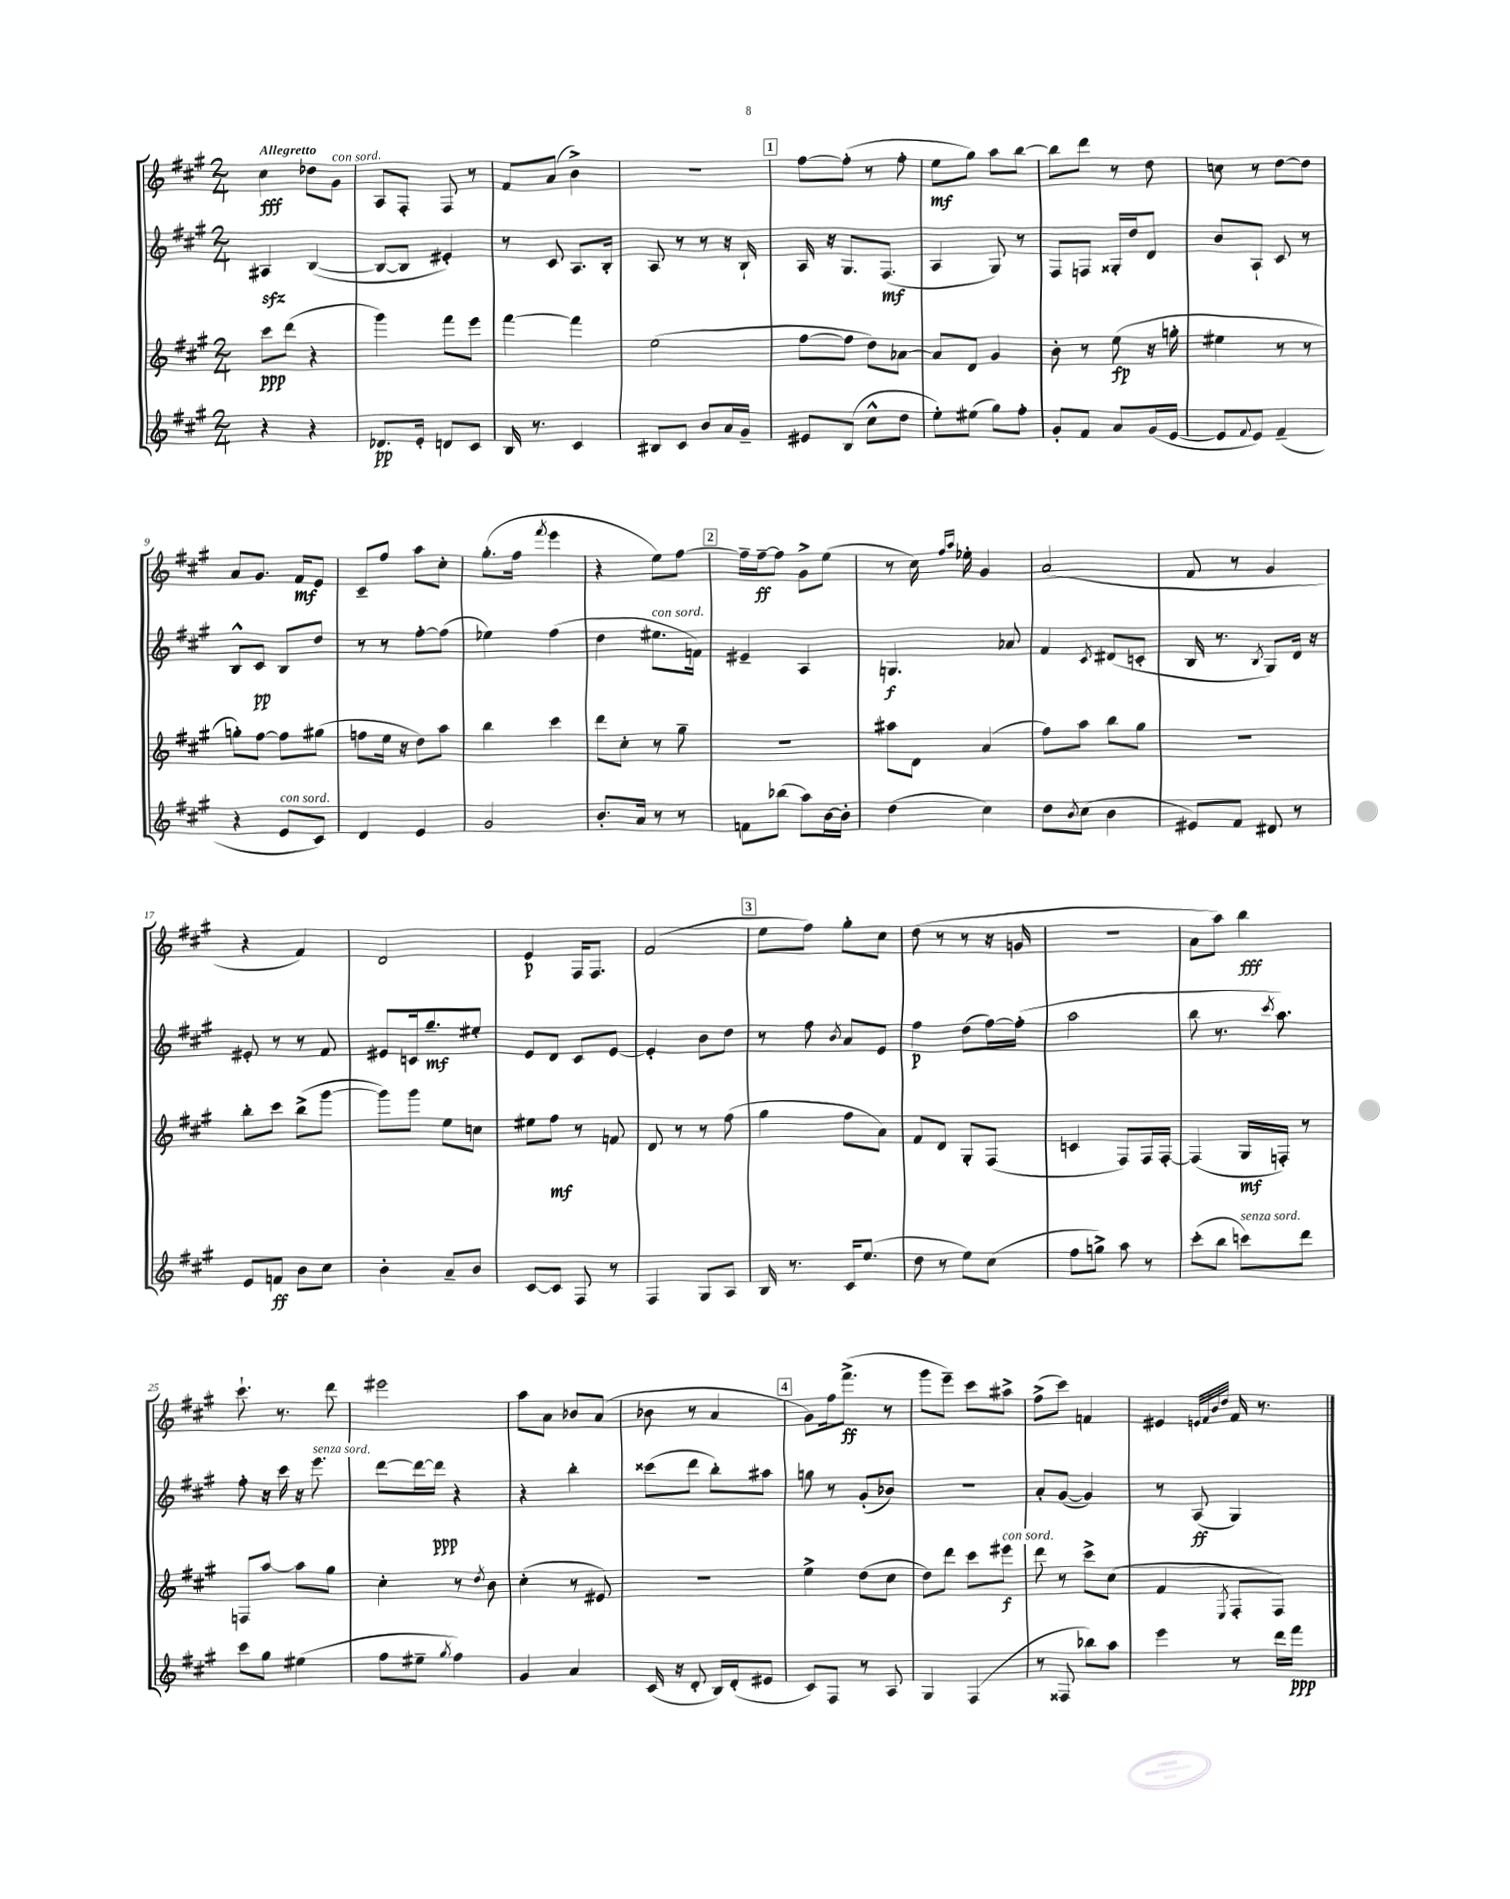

**kern	**dynam	**kern	**dynam	**kern	**dynam	**kern	**dynam
*part4	*part4	*part3	*part3	*part2	*part2	*part1	*part1
*staff4	*staff4	*staff3	*staff3	*staff2	*staff2	*staff1	*staff1
*clefG2	*	*clefG2	*	*clefG2	*	*clefG2	*
*k[f#c#g#]	*	*k[f#c#g#]	*	*k[f#c#g#]	*	*k[f#c#g#]	*
*M2/4	*	*M2/4	*	*M2/4	*	*M2/4	*
=1	=1	=1	=1	=1	=1	=1	=1
!	!	!	!	!	!	!LO:TX:a:B:t=Allegretto	!
4r	.	8ccc#\L	ppp	4A#Xzz/	.	4cc#\	fff
.	.	(8ddd\J	.	.	.	.	.
4r	.	4r	.	([4B/	.	8dd-X\L	.
!	!	!	!	!	!	!LO:TX:a:i:t=con sord.	!
.	.	.	.	.	.	8g#\J	.
=2	=2	=2	=2	=2	=2	=2	=2
8.d-X/L	pp	4ggg#\)	.	8B/L_	.	8A/L	.
.	.	.	.	8B/J]	.	8F#'/J	.
16e'/Jk	.	.	.	.	.	.	.
8dn/L	.	8fff#\L	.	4e#X'/)	.	8F#/	.
8c#/J	.	8eee\J	.	.	.	8r	.
=3	=3	=3	=3	=3	=3	=3	=3
16B/	.	[4fff#\	.	8r	.	8f#/L	.
8.r	.	.	.	.	.	.	.
.	.	.	.	8c#/	.	(8a/J	.
4c#/	.	4fff#\]	.	8.A/L	.	4b^\)	.
.	.	.	.	16B'/Jk	.	.	.
=4	=4	=4	=4	=4	=4	=4	=4
8B#X/L	.	(2ee\	.	8A/	.	2r	.
8c#/J	.	.	.	8r	.	.	.
8b/L	.	.	.	8r	.	.	.
16a/L	.	.	.	16r	.	.	.
16g#~/JJ	.	.	.	16B`/	.	.	.
!!LO:REH:place=s1:t=1
=5	=5	=5	=5	=5	=5	=5	=5
8e#X/L	.	[8ff#\L	.	16A/	.	[8ff#\L	.
.	.	.	.	16r	.	.	.
(8B/J	.	8ff#\J]	.	8.G#/L	.	(8ff#'\J]	.
8cc#^^\L	.	8dd\L)	.	.	.	8r	.
.	.	.	.	(8.F#/J	mf	.	.
8dd\J	.	[8a-X\J	.	.	.	8ff#'\	.
=6	=6	=6	=6	=6	=6	=6	=6
8ee'\L)	.	8a-/L]	.	4A/	.	8ee\L	mf
(8ee#X\J	.	8d/J	.	.	.	8gg#\J)	.
8gg#\L)	.	4g#/	.	8G#/)	.	8aa\L	.
8ff#'\J	.	.	.	8r	.	[8bb\J	.
=7	=7	=7	=7	=7	=7	=7	=7
8g#'/L	.	8b'\	.	8F#/L	.	8bb\L]	.
8f#/J	.	8r	.	8Fn/J	.	8ddd\J	.
8a/L	.	(8ee\	fp	16G##X'/LL	.	8r	.
.	.	.	.	16dd/J	.	.	.
(16g#/L	.	16r	.	8d/J	.	8dd\	.
[16e/JJ	.	16ggn'\	.	.	.	.	.
=8	=8	=8	=8	=8	=8	=8	=8
8e/L]	.	4ee#X\	.	8b/L	.	8ccn\	.
8qqf#/	.	.	.	.	.	.	.
8e/J)	.	.	.	8A`/J	.	8r	.
(4f#~/	.	8r	.	8c#/	.	[8dd\L	.
.	.	8r	.	8r	.	8dd\J]	.
!!LO:LB:g=z
=9	=9	=9	=9	=9	=9	=9	=9
4r	.	8ggn'\L)	.	8B^^/L	.	8a/L	.
.	.	[8ff#\J	.	8c#/J	pp	8.g#/J	.
!LO:TX:a:i:t=con sord.	!	!	!	!	!	!	!
8e/L	.	8ff#\L]	.	8B/L	.	.	.
.	.	.	.	.	.	16f#/KL	mf
8c#/J)	.	(8gg#X\J	.	8dd/J	.	8e/J	.
=10	=10	=10	=10	=10	=10	=10	=10
4d/	.	8ffn\L	.	8r	.	8c#~/L	.
.	.	16ee\Jk	.	8r	.	8ff#/J	.
.	.	16r	.	.	.	.	.
4e/	.	8dd\L)	.	[8ff#'\L	.	8aa\L	.
.	.	8aa\J	.	(8ff#\J]	.	8cc#'\J	.
=11	=11	=11	=11	=11	=11	=11	=11
2g#/	.	4bb\	.	4ee-X\)	.	(8.gg#'\L	.
.	.	.	.	.	.	16ff#\Jk	.
.	.	.	.	.	.	8qfff#/	.
.	.	4ccc#\	.	(4ff#\	.	4eee\	.
=12	=12	=12	=12	=12	=12	=12	=12
8.b'/L	.	8ddd\L	.	4dd\	.	4r	.
.	.	8cc#'\J	.	.	.	.	.
16a/Jk	.	.	.	.	.	.	.
!	!	!	!	!LO:TX:a:i:t=con sord.	!	!	!
8r	.	8r	.	8.ee#X\L	.	8ee\L)	.
8r	.	8gg#~\	.	.	.	[8ff#\J	.
.	.	.	.	16fn\Jk)	.	.	.
!!LO:REH:place=s1:t=2
=13	=13	=13	=13	=13	=13	=13	=13
8fn\L	.	2r	.	4e#X~/	.	16ff#~\LL]	.
.	.	.	.	.	.	[16ff#~\J	ff
(8bb-X\J	.	.	.	.	.	8ff#\J]	.
8aa\L)	.	.	.	4A/	.	8g#^\L	.
[16b\L	.	.	.	.	.	(8ee\J	.
16b'\JJ]	.	.	.	.	.	.	.
=14	=14	=14	=14	=14	=14	=14	=14
(4dd\	.	8aa#X\L	.	4.Gn/	f	8r	.
.	.	8d\J	.	.	.	16cc#\)	.
.	.	.	.	.	.	16qqff#/LL	.
.	.	.	.	.	.	16qqaa/JJ	.
.	.	.	.	.	.	16ee-X'\	.
4cc#\)	.	(4a/	.	.	.	4g#/	.
.	.	.	.	8a-X/	.	.	.
=15	=15	=15	=15	=15	=15	=15	=15
8dd\L	.	8ff#\L)	.	4f#/	.	(2a/	.
8qb/	.	.	.	.	.	.	.
(8cc#\J	.	8aa\J	.	.	.	.	.
.	.	.	.	8qc#/	.	.	.
4b\	.	8bb\L	.	(8d#X/L	.	.	.
.	.	8gg#\J	.	8cn'/J	.	.	.
=16	=16	=16	=16	=16	=16	=16	=16
8e#X/L)	.	2r	.	16B/	.	8f#/	.
.	.	.	.	8.r	.	.	.
8f#/J	.	.	.	.	.	8r	.
.	.	.	.	8qB/	.	.	.
8d#X/	.	.	.	8G#/L)	.	4g#/	.
8r	.	.	.	16d/Jk	.	.	.
.	.	.	.	16r	.	.	.
!!LO:LB:g=z
=17	=17	=17	=17	=17	=17	=17	=17
8e/L	.	8bb'\L	.	8e#X'/	.	4r	.
8fn/J	ff	8ccc#\J	.	8r	.	.	.
8b\L	.	(8bb^\L	.	8r	.	4f#/)	.
8cc#\J	.	[8ggg#\J	.	8f#/	.	.	.
=18	=18	=18	=18	=18	=18	=18	=18
4b'\	.	8ggg#\L])	.	8e#X/L	.	2d/	.
.	.	8ggg#\J	.	16cn/k	.	.	.
.	.	.	.	8.gg#~/	mf	.	.
8a~/L	.	8ee\L	.	.	.	.	.
8b/J	.	8ccn\J	.	8ee#X'/J	.	.	.
=19	=19	=19	=19	=19	=19	=19	=19
[8c#/L	.	8ee#X\L	.	8e/L	.	4e/	p
8c#/J]	.	8ff#\J	mf	8d/J	.	.	.
8F#/	.	8r	.	8c#/L	.	16F#/KL	.
.	.	.	.	.	.	8.F#/J	.
8r	.	8fn/	.	[8e/J	.	.	.
=20	=20	=20	=20	=20	=20	=20	=20
4F#/	.	8d/	.	4e'/]	.	(2f#/	.
.	.	8r	.	.	.	.	.
8G#/L	.	8r	.	8b\L	.	.	.
8A/J	.	(8ff#\	.	8dd\J	.	.	.
!!LO:REH:place=s1:t=3
=21	=21	=21	=21	=21	=21	=21	=21
16B/	.	4gg#\	.	8r	.	8ee\L	.
8.r	.	.	.	.	.	.	.
.	.	.	.	8ff#\	.	8ff#\J)	.
.	.	.	.	8qb/	.	.	.
16c#/KL	.	8ff#\L	.	8a/L	.	8gg#'\L	.
(8.ee/J	.	.	.	.	.	.	.
.	.	8a\J)	.	8e/J	.	8cc#\J	.
=22	=22	=22	=22	=22	=22	=22	=22
8dd\	.	8f#/L	.	4ff#\	p	(8dd\	.
8r	.	8d/J	.	.	.	8r	.
8ee\L)	.	8G#'/L	.	(8dd\L	.	8r	.
(8cc#\J	.	(8F#/J	.	[16ff#\L)	.	16r	.
.	.	.	.	(16ff#'\JJ]	.	16gn/	.
=23	=23	=23	=23	=23	=23	=23	=23
8ff#\L	.	4cn/	.	2aa\	.	2r	.
8ggn^\J)	.	.	.	.	.	.	.
8aa\	.	8F#/L)	.	.	.	.	.
8r	.	16F#/L	.	.	.	.	.
.	.	[16F#'/JJ	.	.	.	.	.
=24	=24	=24	=24	=24	=24	=24	=24
(8ccc#'\L	.	(4F#/]	.	8bb\	.	8a\L	.
8bb\J	.	.	.	8.r	.	8aa\J)	.
!LO:TX:a:i:t=senza sord.	!	!	!	!	!	!	!
8cccn\L)	.	16G#/LL	mf	.	.	4bb\	fff
.	.	.	.	8qccc#/	.	.	.
.	.	16Fn'/JJ)	.	8.aa\)	.	.	.
8ddd\J	.	8r	.	.	.	.	.
!!LO:LB:g=z
=25	=25	=25	=25	=25	=25	=25	=25
8ccc#\L	.	8Fn/L	.	8ff#'\	.	8.ccc#`\	.
8gg#\J	.	[8aa/J	.	16r	.	.	.
.	.	.	.	16ccc#\	.	8.r	.
(4ee#X\	.	8aa\L]	.	16r	.	.	.
!	!	!	!	!LO:TX:a:i:t=senza sord.	!	!	!
.	.	.	.	8.eee\	.	.	.
.	.	8gg#\J	.	.	.	8ddd\	.
=26	=26	=26	=26	=26	=26	=26	=26
8ff#\L	.	4cc#'\	.	[8ddd\L	.	2eee#X\	.
8ee#X~\J	.	.	.	16ddd\L_	.	.	.
.	.	.	.	16ddd\JJ]	ppp	.	.
8qgg#/	.	.	.	.	.	.	.
4ff#\)	.	8r	.	4r	.	.	.
.	.	8qdd/	.	.	.	.	.
.	.	8b\	.	.	.	.	.
=27	=27	=27	=27	=27	=27	=27	=27
4g#/	.	(4cc#'\	.	4r	.	8aa\L	.
.	.	.	.	.	.	8a\J	.
4a/	.	8r	.	4bb'\	.	8b-X/L	.
.	.	8e#X/)	.	.	.	(8a/J	.
=28	=28	=28	=28	=28	=28	=28	=28
(16c#/	.	2r	.	(8ccc##X\L	.	8b-X\	.
16r	.	.	.	.	.	.	.
8d'/	.	.	.	8ddd\J	.	8r	.
16B/LL)	.	.	.	8bb'\L)	.	4a/	.
(16d'/J	.	.	.	.	.	.	.
8e#X/J	.	.	.	8aa#X\J	.	.	.
!!LO:REH:place=s1:t=4
=29	=29	=29	=29	=29	=29	=29	=29
8c#/L)	.	4ee^\	.	8ggn\	.	8g#\L)	.
8F#/J	.	.	.	8r	.	16ff#\k	.
.	.	.	.	.	.	(8.fff#^\J	ff
8r	.	(8dd\L	.	(8g#'/L	.	.	.
8A/	.	8cc#\J	.	8b-X/J)	.	8r	.
=30	=30	=30	=30	=30	=30	=30	=30
4G#/	.	8dd\L)	.	2r	.	8ggg#\L	.
.	.	8ddd\J	.	.	.	8eee~\J)	.
(4F#/	.	8ccc#\L	.	.	.	8ccc#\L	.
!	!	!LO:TX:a:i:t=con sord.	!	!	!	!	!
.	.	8eee#X\J	f	.	.	8aa#X^\J	.
=31	=31	=31	=31	=31	=31	=31	=31
8r	.	8ddd\	.	8a'/L	.	(8ff#^\L	.
8F##X/	.	8r	.	([8g#/J	.	8ccc#\J)	.
8bb-X\L)	.	8ccc#^\L	.	4g#/])	.	4fn/	.
8aa\J	.	(8cc#\J	.	.	.	.	.
=32	=32	=32	=32	=32	=32	=32	=32
4eee\	.	4f#/	.	8r	.	4e#X/	.
.	.	.	.	(8A/	ff	.	.
.	.	.	.	.	.	32qqen/LLL	.
.	.	.	.	.	.	32qqf#/	.
.	.	.	.	.	.	32qqb/	.
.	.	8qE/	.	.	.	32qqdd/JJJ	.
8r	.	8F#'/L	.	4G#/)	.	16f#/	.
.	.	.	.	.	.	8.r	.
16ddd\LL	.	8F#/J)	.	.	.	.	.
16fff#\JJ	ppp	.	.	.	.	.	.
==	==	==	==	==	==	==	==
*-	*-	*-	*-	*-	*-	*-	*-
